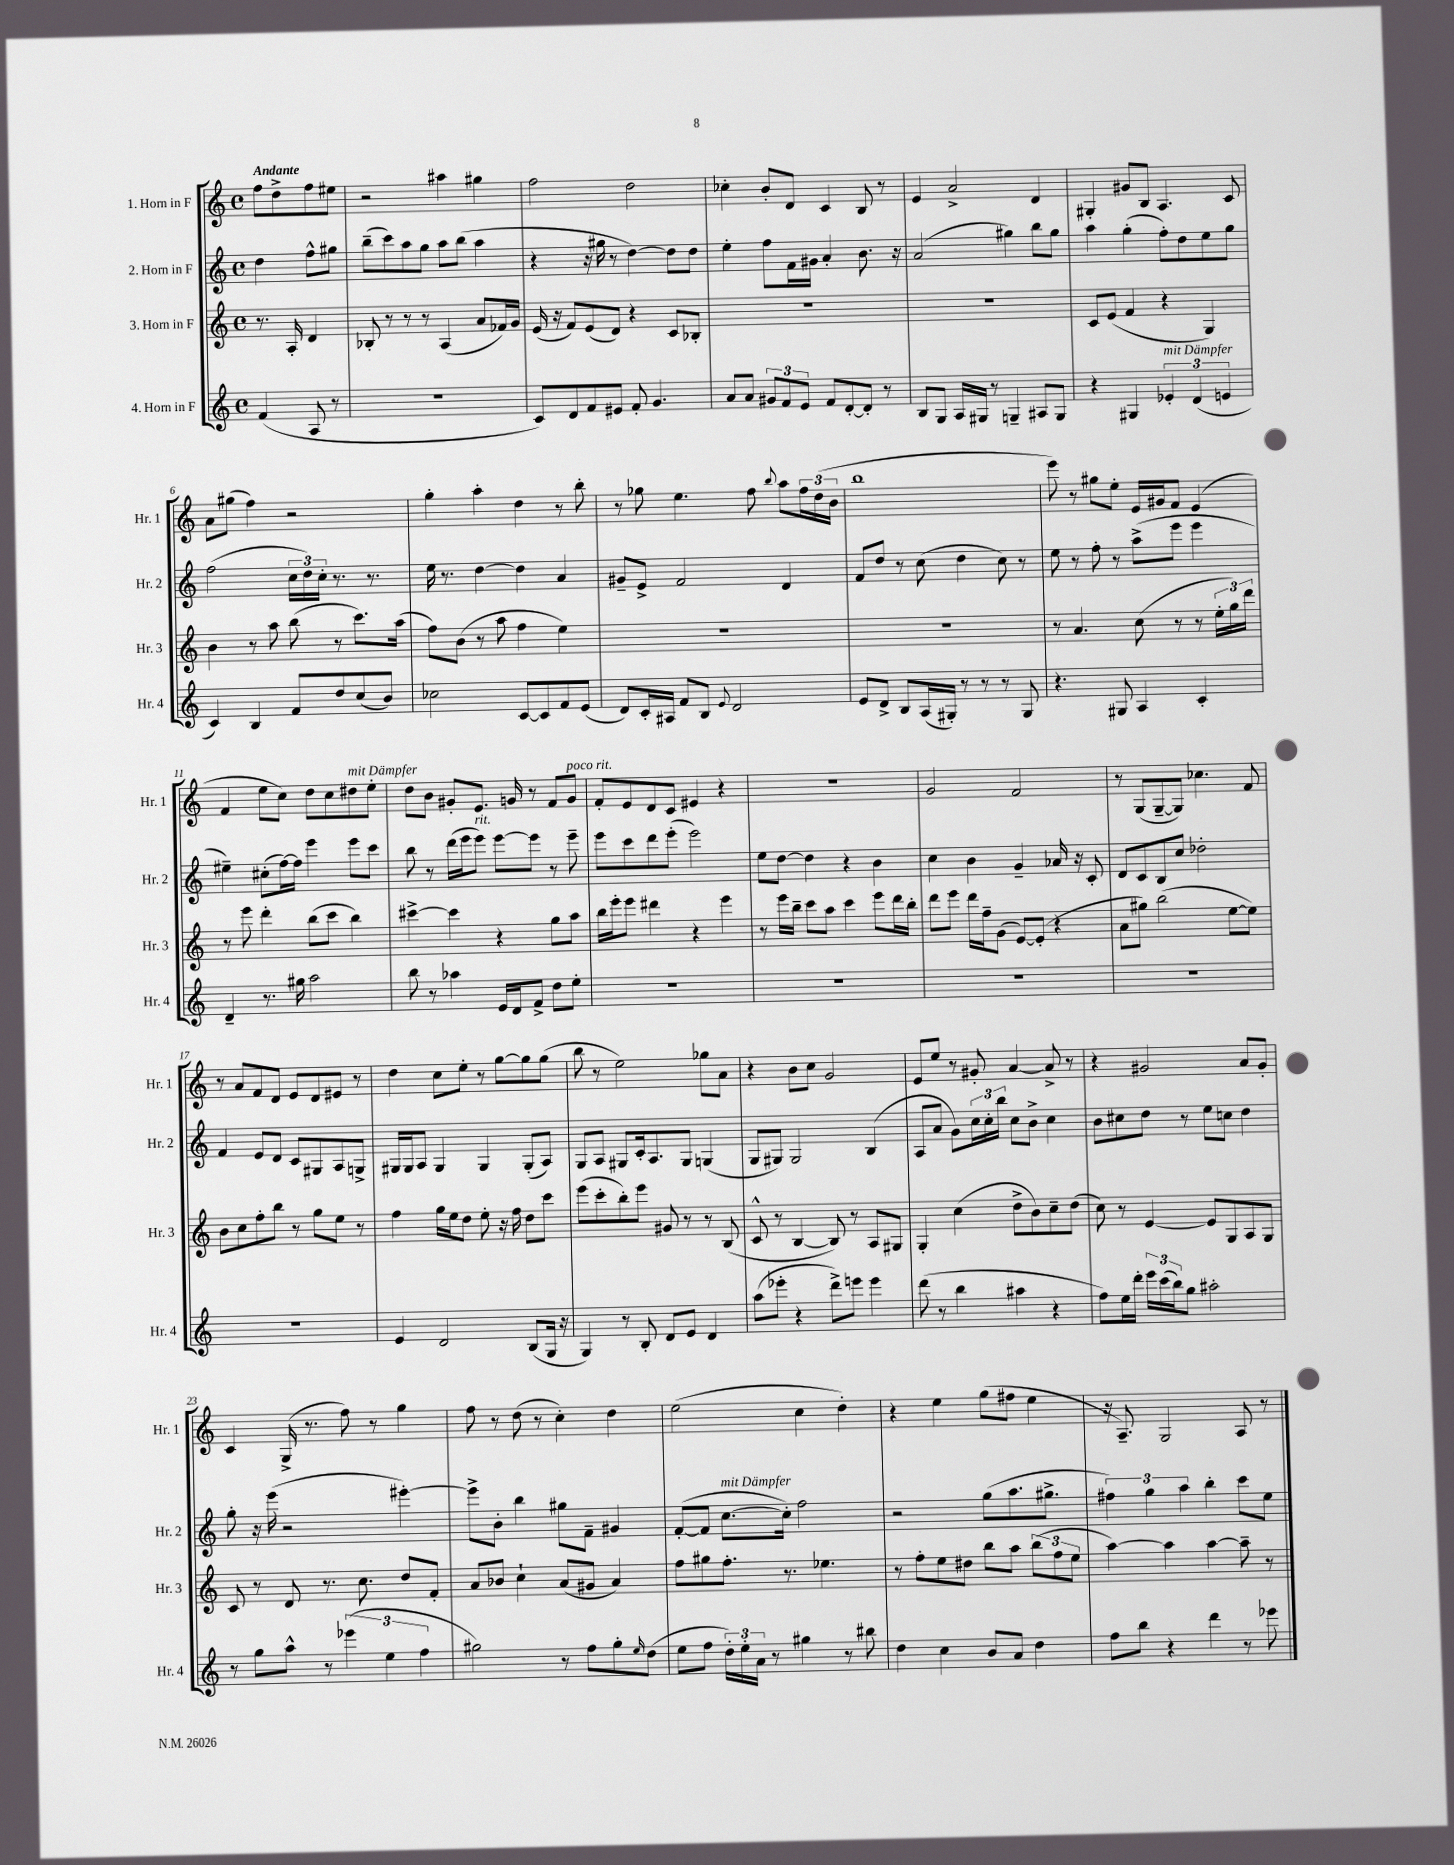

**kern	**kern	**kern	**kern
*part4	*part3	*part2	*part1
*staff4	*staff3	*staff2	*staff1
*I"4. Horn in F	*I"3. Horn in F	*I"2. Horn in F	*I"1. Horn in F
*I'Hr. 4	*I'Hr. 3	*I'Hr. 2	*I'Hr. 1
*clefG2	*clefG2	*clefG2	*clefG2
*k[]	*k[]	*k[]	*k[]
*M4/4	*M4/4	*M4/4	*M4/4
*met(c)	*met(c)	*met(c)	*met(c)
=	=	=	=
!	!	!	!LO:TX:a:B:t=Andante
(4f/	8.r	4dd\	8ff\L
.	.	.	8dd^\
.	16A'/	.	.
8A/	4d/	8ff^^\L	8ff\
8r	.	8gg#X\J	8ee#X\J
=1	=1	=1	=1
1r	8B-X'/	(8bb~\L	2r
.	8r	8ccc\)	.
.	8r	8aa\	.
.	8r	8gg\J	.
.	(4A/	8aa\L	4aa#X\
.	.	(8bb\J	.
.	8a/L	4aa\	4gg#X\
.	16f-X/L)	.	.
.	16g/JJ	.	.
=2	=2	=2	=2
8c/L)	(16e/	4r	2ff\
.	16r	.	.
8d/	8f/L)	.	.
8f/	(8e/	16r	.
.	.	16gg#X\	.
8e#X/J	8d/J)	8r	.
8f'/	4r	[4dd\)	2dd\
4.g/	.	.	.
.	8c/L	8dd\L]	.
.	8B-X'/J	8dd\J	.
=3	=3	=3	=3
8a/L	1r	4ee'\	4cc-X'\
8a/J	.	.	.
12g#X/L	.	8ff\L	8b'/L
12f/	.	.	.
.	.	16f\L	8d/J
12e/J	.	.	.
.	.	16g#X\JJ	.
8f/L	.	4a'/	4c/
[8d'/	.	.	.
8d'/J]	.	8.b\	8B/
8r	.	.	8r
.	.	16r	.
=4	=4	=4	=4
8B/L	1r	(2a/	4e/
8G/J	.	.	.
16A/LL	.	.	2a^/
16G#X/JJ	.	.	.
8r	.	.	.
4Gn~/	.	4gg#X\)	.
8A#X/L	.	8bb\L	4d/
8G/J	.	8gg#\J	.
=5	=5	=5	=5
4r	8c/L	4aa\	4G#X'/
.	(8e/J	.	.
4G#X/	4f/	(4gg'\	8g#X/L
.	.	.	8B/J
!LO:TX:a:i:t=mit Dämpfer	!	!	!
6e-X'/	4r	8ff'\L)	4.A/
.	.	8dd\	.
(6d/	.	.	.
.	4G/)	8ee\	.
6en/	.	.	.
.	.	8gg\J	8c/
!!LO:LB:g=z
=6	=6	=6	=6
4c/)	4b\	(2ff\	8a\L
.	.	.	(8gg#X\J
4B/	8r	.	4ff\)
.	8aa\	.	.
8f/L	(8bb\	24cc\LL	2r
.	.	24dd\)	.
.	.	24cc'\JJ	.
8dd/	8r	8.r	.
(8cc/	8.ccc\L)	.	.
.	.	8.r	.
8b/J)	.	.	.
.	(16aa\Jk	.	.
=7	=7	=7	=7
2cc-X\	8ff\L)	16ee\	4gg'\
.	.	8.r	.
.	(8b\J	.	.
.	8r	[4dd\	4aa'\
.	8aa\	.	.
[8c/L	4ff\	4dd\]	4dd\
8c/]	.	.	.
8f/	4ee\)	4a/	8r
(8e/J	.	.	8bb'\
=8	=8	=8	=8
8d/L)	1r	8g#X~/L	8r
16c'/L	.	8e^/J	8gg-X\
16A#X/JJ	.	.	.
8f/L	.	2f/	4.ee\
8B/J	.	.	.
8qqe/	.	.	.
2d/	.	.	.
.	.	.	8ff\
.	.	.	8qqbb/
.	.	4d/	8aa\L
.	.	.	24ff\L
.	.	.	(24dd\
.	.	.	24b\JJ
=9	=9	=9	=9
8e/L	1r	8f/L	1bb
8d^/J	.	8dd/J	.
8B/L	.	8r	.
(16A/L	.	(8cc\	.
16G#X'/JJ)	.	.	.
8r	.	4dd\	.
8r	.	.	.
8r	.	8cc\)	.
8G#/	.	8r	.
=10	=10	=10	=10
4.r	8r	8ee\	8eee\)
.	4.a/	8r	8r
.	.	8ff'\	8gg#X\L
8G#X/	.	8r	8ee'\J
4A/	(8cc\	(8aa^\L	16e/LL
.	.	.	16g#X/J
.	8r	8eee\J	8f/J
4c'/	8r	4eee\	(4e/
.	24ee'\LL	.	.
.	24gg\)	.	.
.	24ddd\JJ	.	.
!!LO:LB:g=z
=11	=11	=11	=11
4d~/	8r	4ee#X~\)	4f/
.	8eee\	.	.
8.r	4ddd'\	(8cc#X'\L	8ee\L
.	.	[16ff\L)	8cc\J)
16gg#X\	.	16ff\JJ]	.
2aa\	(8bb\L	4eee\	8dd\L
.	8ccc\J	.	8cc\
!	!	!	!LO:TX:a:i:t=mit Dämpfer
.	4bb\)	8eee\L	8dd#X\
.	.	8ccc\J	8ee'\J
=12	=12	=12	=12
8bb\	[4ccc#X^\	8bb\	8dd\L
8r	.	8r	8b\J
4aa-X\	4ccc#\]	(16ddd\LL	8g#X'/L
.	.	16eee\J	.
!	!	!LO:TX:a:i:t=rit.	!
.	.	8eee\J)	8.e/J
16e/LL	4r	[8eee\L	.
16d/J	.	.	16gn/
8f^/J	.	8eee\J]	8r
8dd\L	8gg\L	8r	8f/L
!	!	!	!LO:TX:a:i:t=poco rit.
8ee'\J	8aa\J	8eee~\	8g/J
=13	=13	=13	=13
1r	16bb\LL	8eee\L	8f'/L
.	16eee'\J	.	.
.	8eee\J	8ccc\	8e/
.	4ddd#X\	8ddd\	8d/
.	.	(8eee'\J	8c/J
.	4r	2eee\)	4e#X/
.	4eee\	.	4r
=14	=14	=14	=14
1r	8r	8ee\L	1r
.	16eee\LL	[8dd\J	.
.	16bb~\JJ	.	.
.	8ccc\L	4dd\]	.
.	8aa\J	.	.
.	4ccc\	4r	.
.	8eee\L	4b\	.
.	16ddd\L	.	.
.	16bb'\JJ	.	.
=15	=15	=15	=15
1r	8ddd\L	4cc\	2g/
.	8eee\J	.	.
.	16ddd\LL	4b\	.
.	16ff~\J	.	.
.	(8g\J	.	.
.	[8e/L)	4g~/	2f/
.	(8e'/J]	.	.
.	4r	16a-X/	.
.	.	16r	.
.	.	8c'/	.
=16	=16	=16	=16
1r	8a\L	8d/L	8r
.	8gg#X\J)	8c/	(8G/L
.	(2bb\	8B/	[8G~/
.	.	8cc/J	8G/J])
.	.	2dd-X'\	4.cc-X\
.	[8ee\L	.	.
.	8ee\J])	.	8f/
!!LO:LB:g=z
=17	=17	=17	=17
1r	8b\L	4f/	8r
.	8cc\	.	8a/L
.	8ff'\	8e/L	8f/
.	8bb\J	8d/J	8d/J
.	8r	8c/L	8e/L
.	8gg\L	8G#X/	8d/
.	8ee\J	8A/	8e#X/J
.	8r	8Gn^/J	8r
=18	=18	=18	=18
4e/	4ff\	16G#X/LL	4dd\
.	.	16G#/J	.
.	.	8A/J	.
2d/	16gg\LL	4G#/	8cc\L
.	16ee\J	.	.
.	8dd\J	.	8ee'\J
.	8ee'\	4G#/	8r
.	16r	.	[8gg\L
.	16ff\	.	.
(8B/L	8dd\L	(8G#'/L	8gg\]
16G/Jk	8ccc\J	8A/J)	(8gg\J
16r	.	.	.
=19	=19	=19	=19
4G/)	(8eee\L	8G/L	8bb\
.	8ccc'\	8A/J	8r
8r	8bb'\)	8G#X/L	2ee\)
8B'/	8eee\J	16c'/k	.
.	.	8.A/	.
8d/L	8g#X/	.	.
8e/J	8r	8G#/J	.
4d/	8r	(4Gn/	8gg-X\L
.	(8B/	.	8a\J
=20	=20	=20	=20
(8aa\L	8c^^/	8G/L	4r
8eee-X'\J	8r	8G#X/J)	.
4r	[4B/	2G#/	8b\L
.	.	.	8cc\J
8ddd^\L)	8B/])	.	2g/
8eeen\J	8r	.	.
4eee\	8A/L	(4B/	.
.	8G#X/J	.	.
=21	=21	=21	=21
(8ddd\	4G'/	8A/L	8e/L
8r	.	8a/J	8ee/J
4bb\	(4cc\	8g\L)	8r
.	.	24cc\L	8g#X'/
.	.	24cc'\	.
.	.	24bb\JJ	.
4aa#X\	8dd^\L	8cc\L	[4a/
.	8b\)	8b^\J	.
4r	8cc~\	4cc\	8a^/]
.	(8dd\J	.	8r
=22	=22	=22	=22
8ff\L)	8cc\)	8b\L	4r
16ee\L	8r	8cc#X\	.
16ddd'\JJ	.	.	.
24eee\LL	[4e/	8dd\J	2g#X/
(24ccc\	.	.	.
24bb\J)	.	.	.
8gg\J	.	8r	.
2aa#X'\	8e/L]	8ee\L	.
.	8G/	8ccn\J	.
.	8A/	4dd\	8a/L
.	8G/J	.	8g#'/J
!!LO:LB:g=z
=23	=23	=23	=23
8r	8c/	8gg'\	4c/
8gg\L	8r	16r	.
.	.	(16eee\	.
8aa^^\J	8d/	2r	(16G^/
.	.	.	8.r
8r	8.r	.	.
(6eee-X\	.	.	8ff\)
.	8.cc\	.	.
.	.	.	8r
6ee\	.	.	.
.	8dd/L	[4eee#X'\)	4gg\
6ff\	.	.	.
.	8f'/J	.	.
=24	=24	=24	=24
2gg#X\)	8a/L	8eee#^\L]	8ff\
.	8b-X/J	8b'\J	8r
.	4cc`\	4bb\	(8dd\
.	.	.	8r
8r	(8a/L	8gg#X\L	4cc'\)
8ff\L	8g#X/J	8f~\J	.
8gg#'\	4a/)	4g#X/	4dd\
16qqee/	.	.	.
(8dd\J	.	.	.
=25	=25	=25	=25
8ee\L	8ff\L	([8f'/L	(2ee\
8ff\J	8gg#X\	8f/J]	.
!	!	!LO:TX:a:i:t=mit Dämpfer	!
24dd'\LL)	8.ff'\J	[8.cc\L	.
24ee'\	.	.	.
24a\JJ	.	.	.
8r	.	.	.
.	8.r	16cc'\Jk])	.
4gg#X\	.	2ff\	4cc\
.	4.ee-X\	.	.
8r	.	.	4dd'\)
8bb#X\	.	.	.
=26	=26	=26	=26
4dd\	8r	2r	4r
.	8ff'\L	.	.
4cc\	8ee\	.	4ee\
.	8dd#X\J	.	.
8b/L	8bb\L	(8gg\L	(8gg\L
8a/J	8aa\J	8.aa\	8ff#X\J
4dd\	(12bb\L	.	4ee\
.	.	8.gg#X^\J	.
.	12ff\	.	.
.	12ee\J	.	.
=27	=27	=27	=27
8ff\L	[4aa\)	6ff#X\)	16r
.	.	.	8.A~/)
8bb\J	.	.	.
.	.	6gg\	.
4r	4aa\]	.	2G/
.	.	6aa\	.
4ddd\	[4aa\	4bb'\	.
8r	8aa~\]	8ccc\L	8A/
8eee-X\	8r	8ee\J	8r
==	==	==	==
*-	*-	*-	*-
